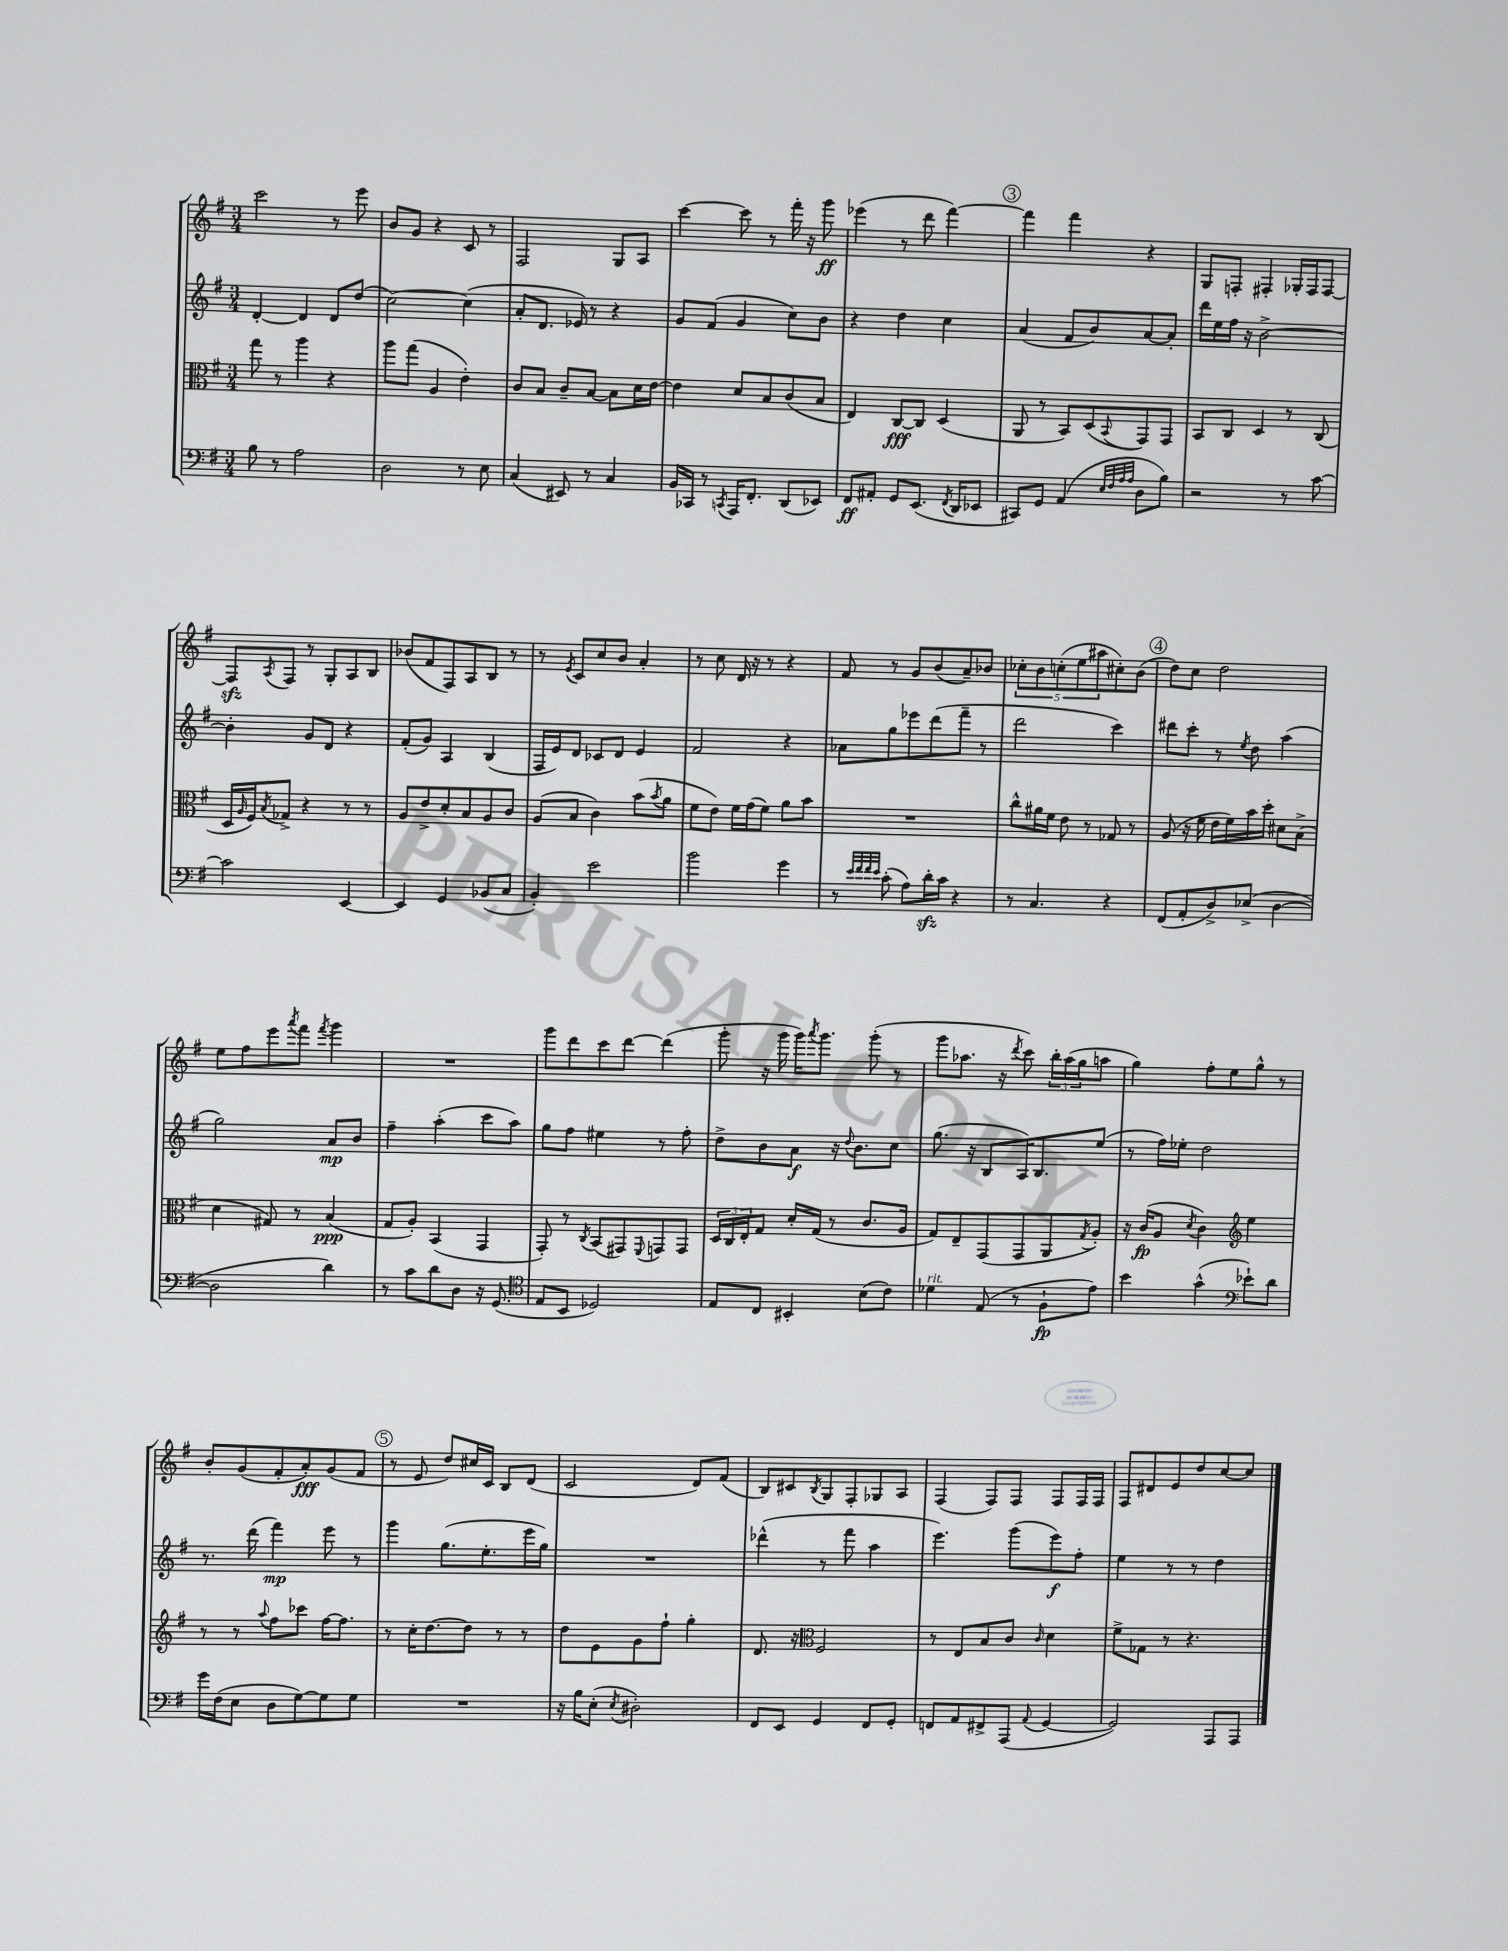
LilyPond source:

<<
\new StaffGroup <<
\new Staff = "s0" {
    \clef treble \key g \major \numericTimeSignature \time 3/4
    c'''2 r8 e'''8 |
    b'8 g'8 r4 c'8 r8 |
    fis2 g8 a8 |
    c'''4~ c'''8 r8 fis'''16-. r16 g'''8\ff |
    ees'''4( r8 d'''8 fis'''4~) |
    \mark \markup { \circle "3" } fis'''4 fis'''4 r4 |
    g8 f8-. fis4-. ges16-. fis16 fis8~ |
    fis8\sfz \acciaccatura { a8 } fis8 r8 g8-. a8 b8 |
    bes'8( fis'8 fis8) a8 b8 r8 |
    r8 \acciaccatura { e'8 } c'8 c''8 b'8 a'4-. |
    r8 c''8 d'16 r16 r8 r4 |
    fis'8 r8 g'8 b'8( a'8--) bes'8 |
    \tuplet 5/4 { ces''8-. b'8 c''8-.( e''8 ais''8 } cis''8-.) b'8( |
    \mark \markup { \circle "4" } d''8) c''8 d''2 |
    e''8 fis''8 e'''8 \acciaccatura { a'''8 } fis'''8 \acciaccatura { fis'''8 } g'''4 |
    R2. |
    g'''8 d'''8 c'''8 d'''8~ d'''4( |
    g'''8-. r16 g'''16 g'''16) \acciaccatura { a'''8 } g'''8. g'''8-.( r8 |
    g'''8 aes''8. r16 \acciaccatura { d'''8 } c'''8) \tuplet 3/2 { b''16-. aes''16( g''16 } a''8 |
    g''4) fis''8-. e''8 g''8-^ r8 |
    b'8-. g'8( fis'8-. a'8-.\fff) g'8( fis'8 |
    \mark \markup { \circle "5" } r8 e'8 d''8) cis''16 c'16 b8 d'8( |
    c'2 d'8) fis'8( |
    b8) cis'8 \acciaccatura { b8 } g8 fis8-. ges8 a8 |
    fis4( fis8) fis8 fis8 fis16 fis16 |
    fis8 dis'8 e'8 d''8 c''8~ c''8 \bar "|." |
}
\new Staff = "s1" {
    \clef treble \key g \major \numericTimeSignature \time 3/4
    d'4~-. d'4 d'8 d''8( |
    c''2~) c''4( |
    a'8-. d'8. ees'16) r8 r4 |
    g'8 fis'8( g'4 c''8) b'8 |
    r4 d''4 c''4 |
    \mark \markup { \circle "3" } a'4( fis'8 b'8) a'8~ a'8-. |
    d'''16 e''16 fis''16 r16 b'2~-> |
    b'4-. g'8 d'8 r4 |
    fis'8-.( g'8) a4 b4( |
    fis16 e'16) d'8 ces'8 d'8 e'4 |
    fis'2 r4 |
    aes'8 g''8 ees'''8 d'''8( fis'''8-- r8 |
    d'''2 c'''4) |
    \mark \markup { \circle "4" } dis'''8 c'''8-. r8 \acciaccatura { e''8 } d''8 a''4( |
    g''2) a'8\mp b'8 |
    fis''4-- a''4-.( c'''8 a''8) |
    g''8 fis''8 eis''4 r8 fis''8-. |
    d''8-> b'8 a'8\f r16 \appoggiatura { d''8 } b'8. c''8 |
    g''8.( r16 b8 a16) b8. e''8( |
    r8 fis''16) ees''16-. d''2 |
    r8. d'''16( fis'''4\mp) e'''8 r8 |
    \mark \markup { \circle "5" } g'''4 g''8.( e''8.-. e'''16 g''16) |
    R2. |
    des'''4-^( r8 fis'''8 a''4 |
    e'''4.) g'''8( e'''8\f) fis''8-. |
    e''4 r8 r8 d''4 \bar "|." |
}
\new Staff = "s2" {
    \clef alto \key g \major \numericTimeSignature \time 3/4
    g''8 r8 a''4 r4 |
    a''8 g''8( a4 e'4-.) |
    c'8 b8 c'8-- b8~ b8 d'16 e'16~ |
    e'4 d'8 b8 c'8( b8 |
    e4) c8~\fff c8 d4( |
    \mark \markup { \circle "3" } a,8 r8 b,8) d8( \appoggiatura { b,8 } g,8) g,8 |
    b,8 c8 d4 r8 c8( |
    d16 \grace { a16 } fis16) \acciaccatura { b8 } ges8-> r4 r8 r8 |
    a8 e'8-> d'8-. b8 a8 c'8 |
    a8( b8 c'4) b'8( \acciaccatura { b'8 } a'8 |
    fis'8 e'8) fis'16 g'16( fis'8) a'8 b'8 |
    R2. |
    c''8-^ ais'16 fis'16 e'8 r8 ges8 r8 |
    \mark \markup { \circle "4" } a8( r16 fis'16 e'16 fis'16) b'16 d''16-. dis'8 b8->( |
    d'4 gis8) r8 b4\ppp( |
    g8 a8-.) b,4( g,4 |
    g,8-.) r8 \acciaccatura { c8 } b,8( gis,8) \appoggiatura { fis,8 } g,8 g,8 |
    \tuplet 3/2 { d16 c16 e16-. } g8 d'16-. g16( r8 c'8. a16 |
    g8) e8-- g,8( g,8 a,8 \acciaccatura { g8 } a8-.) |
    r16 c'16\fp( a8 \acciaccatura { d'8 } c'4) \clef treble e''4 |
    r8 r8 \appoggiatura { a''8 } fis''8 ces'''8 fis''16~ fis''8. |
    \mark \markup { \circle "5" } r8 c''16-. d''8.~ d''8 r8 r8 |
    d''8 e'8 g'8 fis''8-! g''4-. |
    d'8. r16 \clef alto fis2 |
    r8 e8 b8 c'8 \grace { c'16 } d'4 |
    fis'8-> ges8 r8 r4. \bar "|." |
}
\new Staff = "s3" {
    \clef bass \key g \major \numericTimeSignature \time 3/4
    b8 r8 a2 |
    d2 r8 e8 |
    c4( eis,8) r8 c4 |
    b,16 ces,16 r8 \acciaccatura { c,8 } a,,16 fis,8.-. d,8( ees,8) |
    fis,8\ff ais,8-. g,8 e,8.( \acciaccatura { fis,8 } d,16 ees,8 |
    \mark \markup { \circle "3" } cis,8) g,8 a,4( \grace { e32 fis32 a32 a32 } d8 b8) |
    r2 r8 c'8~ |
    c'2 e,4~ |
    e,4 g,4 bes,8( c8 |
    b,4-.) e'2 |
    b'2 g'4 |
    r8 \grace { e'32 fis'32 fis'32 e'32 } c'8-.( a8) d'16-.\sfz c'16 r4 |
    r8 c4. r4 |
    \mark \markup { \circle "4" } fis,8( a,8-. d8->) ees8->( d4~ |
    d2 d'4) |
    r8 c'8 d'8 d8 r16 g,8.( |
    \clef tenor e8 b,8 des2) |
    e8 c8 bis,4-. b8( c'8) |
    des'4^\markup { \italic "rit." } e8( r8 fis8-!\fp e'8) |
    b'4 g'4-^( \clef bass ees'8-!) d'8 |
    g'16 fis16( e8 d8 g8~) g8 g8 |
    \mark \markup { \circle "5" } R2. |
    r16 b16 e8-.( \acciaccatura { e8 } dis2-.) |
    fis,8 e,8 g,4 fis,8 g,8-. |
    f,8 a,8 fis,8-> a,,8( \appoggiatura { a,8 } g,4~ |
    g,2) a,,8 a,,8 \bar "|." |
}
>>
>>
\layout { \context { \Score \remove "Bar_number_engraver" } }
